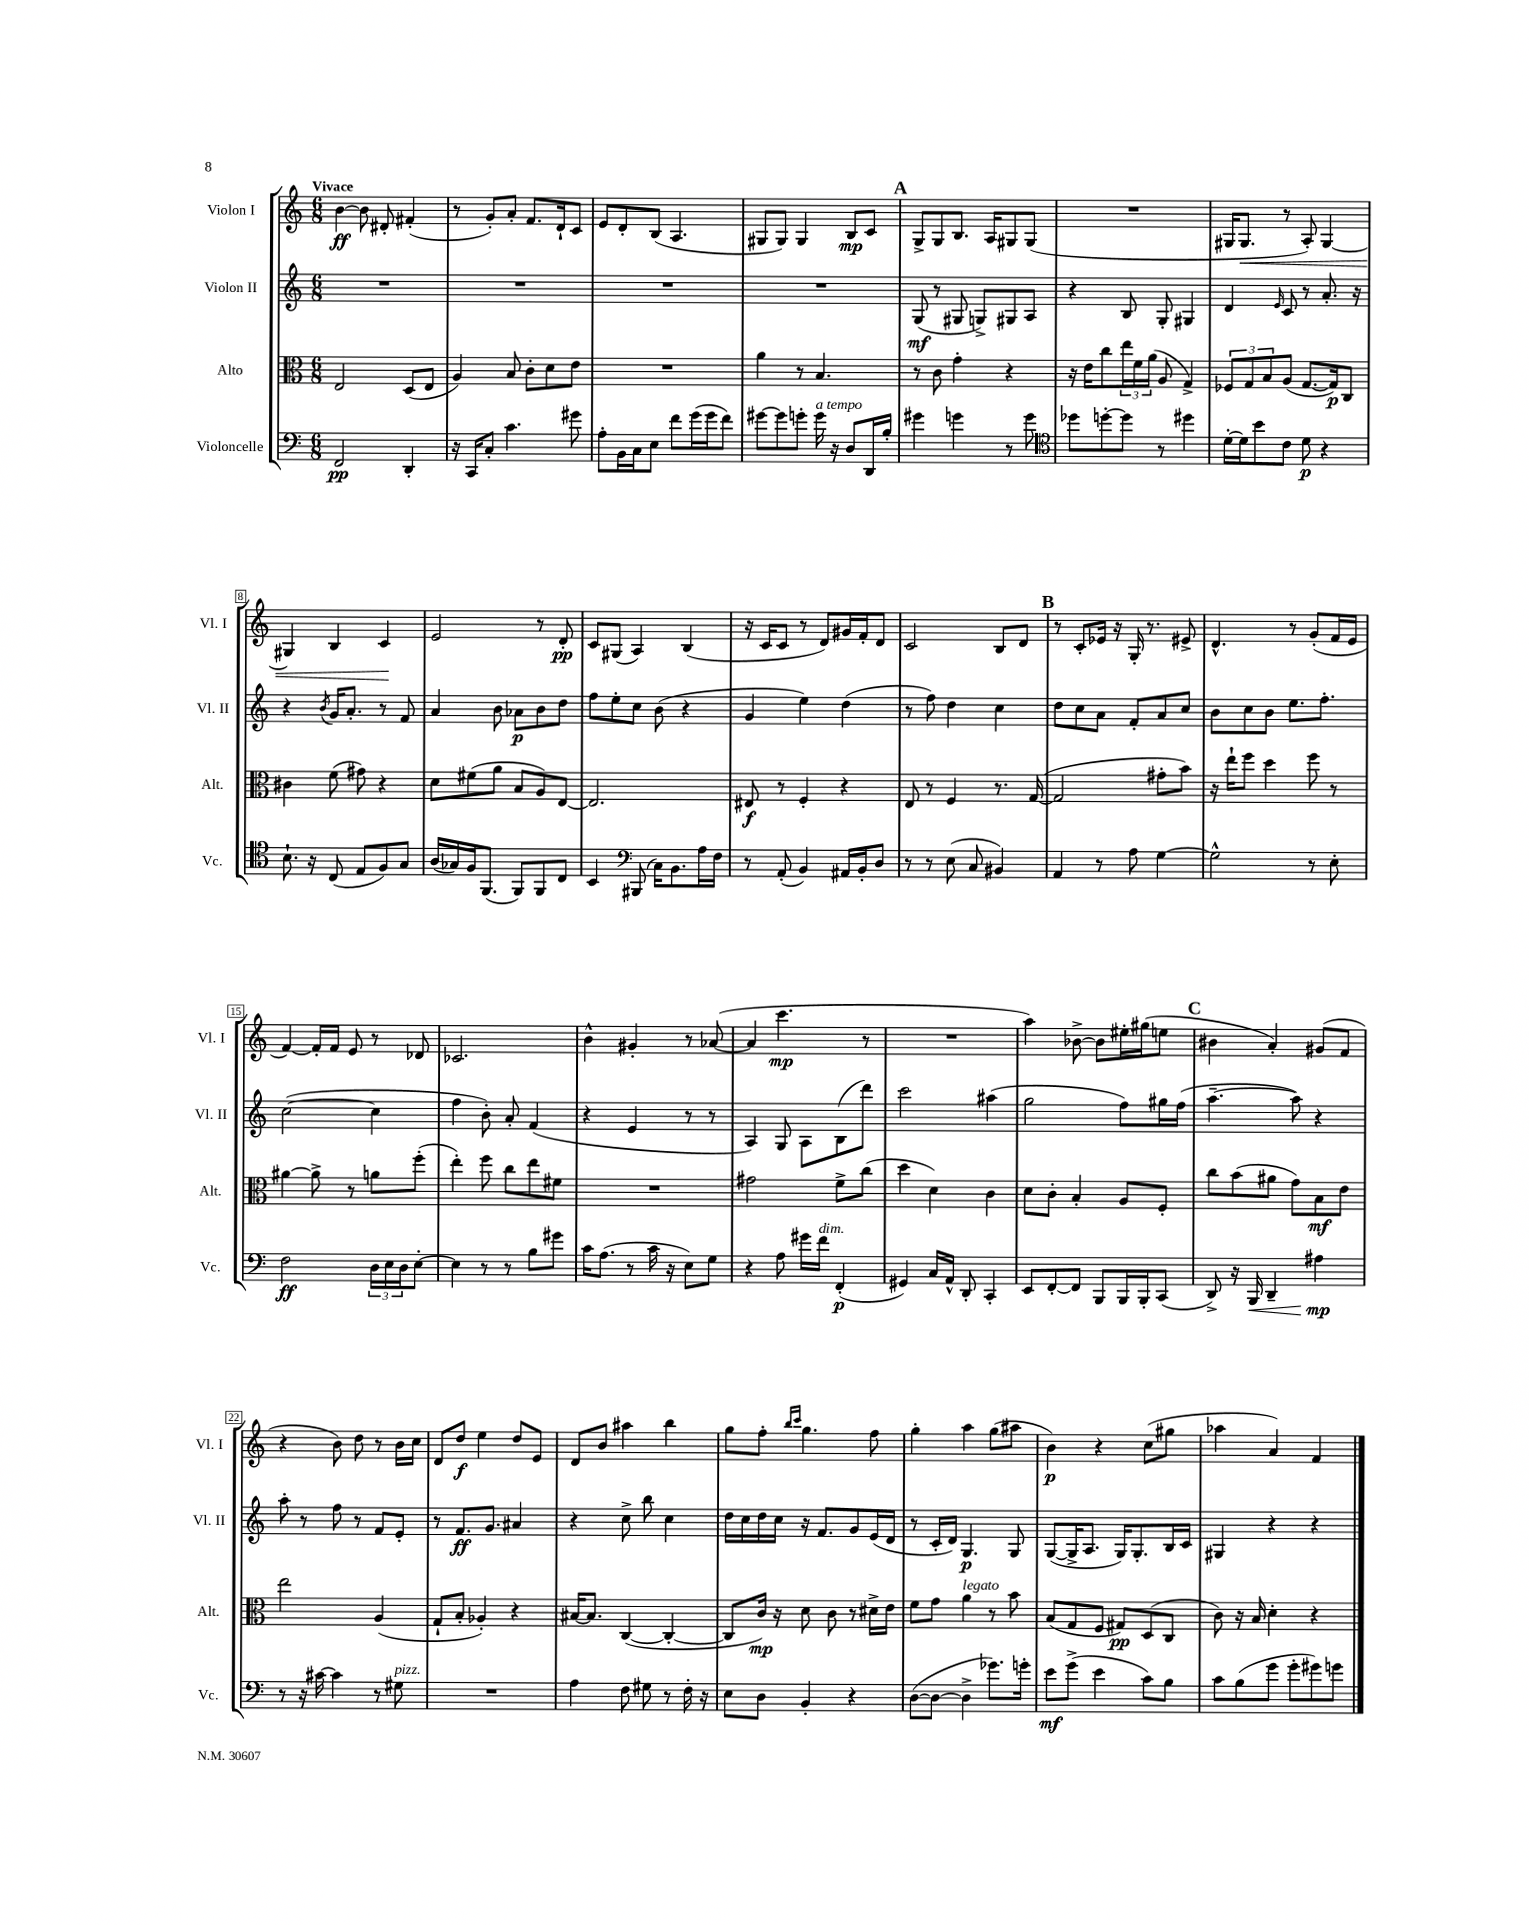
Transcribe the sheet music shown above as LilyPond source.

<<
\new StaffGroup <<
\new Staff = "s0" \with { instrumentName = "Violon I" shortInstrumentName = "Vl. I" } {
    \clef treble \key c \major \numericTimeSignature \time 6/8 \tempo "Vivace"
    b'4~\ff b'8 dis'8-. fis'4-.( |
    r8 g'8-.) a'8-. f'8. d'16-! c'8 |
    e'8 d'8-. b8( a4. |
    gis8 gis8) gis4 b8\mp c'8 |
    \mark \markup { \bold "A" } g8-> g8 b8. a16 gis8 gis8( |
    R2. |
    gis16 gis8.\< r8 a8-.) gis4~ |
    gis4 b4 c'4\! |
    e'2 r8 d'8-.\pp |
    c'8 gis8( a4) b4( |
    r16 c'16 c'8 r8 d'8) gis'16 f'16-. d'8 |
    c'2 b8 d'8 |
    \mark \markup { \bold "B" } r8 c'8-. ees'16 r16 g16-. r8. eis'8-> |
    d'4.-^ r8 g'8-.( f'16 e'16 |
    f'4~) f'16-. f'16 e'8 r8 des'8 |
    ces'2. |
    b'4-^ gis'4-. r8 aes'8~( |
    aes'4 c'''4.\mp r8 |
    R2. |
    a''4) bes'8~-> bes'8 eis''16-. gis''16( e''8 |
    \mark \markup { \bold "C" } bis'4 a'4-.) gis'8( f'8 |
    r4 b'8) d''8 r8 b'16 c''16 |
    d'8 d''8\f e''4 d''8 e'8 |
    d'8 b'8 ais''4 b''4 |
    g''8 f''8-. \grace { b''16 c'''16 } g''4. f''8 |
    g''4-. a''4 g''8( ais''8 |
    b'4\p) r4 c''8( gis''8 |
    aes''4 a'4) f'4 \bar "|." |
}
\new Staff = "s1" \with { instrumentName = "Violon II" shortInstrumentName = "Vl. II" } {
    \clef treble \key c \major \numericTimeSignature \time 6/8
    R2. |
    R2. |
    R2. |
    R2. |
    \mark \markup { \bold "A" } g8\mf( r8 gis8 g8->) gis8 a8 |
    r4 b8 g8-. gis4 |
    d'4 \grace { e'16 } c'8 r8 a'8.-. r16 |
    r4 \acciaccatura { b'8 } g'16 a'8.-. r8 f'8 |
    a'4 b'8 aes'8\p b'8 d''8 |
    f''8 e''8-. c''8 b'8( r4 |
    g'4 e''4) d''4( |
    r8 f''8) d''4 c''4 |
    \mark \markup { \bold "B" } d''8 c''8 a'8 f'8-. a'8 c''8 |
    b'8 c''8 b'8 e''8. f''8.-. |
    c''2~( c''4 |
    f''4 b'8-.) a'8-. f'4( |
    r4 e'4 r8 r8 |
    a4) g8 a8 b8( d'''8) |
    c'''2 ais''4( |
    g''2 f''8) gis''16 f''16( |
    \mark \markup { \bold "C" } a''4.~-- a''8) r4 |
    a''8-. r8 f''8 r8 f'8 e'8-. |
    r8 f'8.\ff g'8. ais'4 |
    r4 c''8-> b''8 c''4 |
    d''16 c''16 d''16 c''16 r16 f'8. g'8 e'16( d'16 |
    r8 c'16-. d'16) g4.\p g8 |
    g8~( g16-> a8. g16) g8.-. b16 c'16 |
    gis4 r4 r4 \bar "|." |
}
\new Staff = "s2" \with { instrumentName = "Alto" shortInstrumentName = "Alt." } {
    \clef alto \key c \major \numericTimeSignature \time 6/8
    e2 d8( e8 |
    a4) b8 c'8-. d'8 e'8 |
    R2. |
    a'4 r8 b4. |
    \mark \markup { \bold "A" } r8 c'8 g'4-. r4 |
    r16 e'16 c''8 \tuplet 3/2 { e''16 f'16 a'16( } a8 g4->) |
    \tuplet 3/2 { fes8 g8 b8 } a8( g8.~ g16\p) c8 |
    cis'4 f'8( gis'8) r4 |
    d'8 fis'8( a'8 b8 a8) e8~ |
    e2. |
    eis8\f r8 f4-. r4 |
    e8 r8 f4 r8. g16~( |
    \mark \markup { \bold "B" } g2 gis'8-. b'8) |
    r16 e''16-! f''8 d''4 f''8 r8 |
    ais'4~ ais'8-> r8 a'8 f''8-.( |
    e''4-.) f''8 c''8 e''8 fis'8 |
    R2. |
    gis'2 f'8-> c''8( |
    d''4 d'4) c'4 |
    d'8 c'8-. b4-. a8 f8-. |
    \mark \markup { \bold "C" } c''8 b'8( ais'8 g'8) b8\mf e'8 |
    e''2 a4( |
    g8-! b8-. aes4-.) r4 |
    bis16~ bis8. c4~( c4~-. |
    c8 c'16\mp) r16 d'8 c'8 r8 dis'16-> e'16 |
    f'8 g'8 a'4^\markup { \italic "legato" } r8 b'8 |
    b8( g8 f8 gis8\pp) d8( c8 |
    c'8) r16 b16 d'4-. r4 \bar "|." |
}
\new Staff = "s3" \with { instrumentName = "Violoncelle" shortInstrumentName = "Vc." } {
    \clef bass \key c \major \numericTimeSignature \time 6/8
    f,2\pp d,4-. |
    r16 c,16 c8-. c'4. gis'8 |
    a8-. b,16 c16 e8 f'8 g'16( g'16 f'8) |
    gis'8~ gis'8 g'8-. g'16^\markup { \italic "a tempo" } r16 d8 d,16 b16-. |
    \mark \markup { \bold "A" } gis'4 g'4 r8 g'8 |
    \clef tenor des''8 d''8~-. d''8 r8 dis''4 |
    d'16~-. d'16 b'8 c'8 d'8\p r4 |
    b8.-! r16 c8( e8 f8) g8 |
    a16( ges16) f16 f,8.( f,8) f,8 c8 |
    b,4 \clef bass bis,,8( c16) b,8. a16 f16 |
    r8 a,8-.( b,4) ais,16 b,16-. d8 |
    r8 r8 e8( c8 bis,4) |
    \mark \markup { \bold "B" } a,4 r8 a8 g4~ |
    g2-^ r8 e8-. |
    f2\ff \tuplet 3/2 { d16 e16 d16 } e8~-. |
    e4 r8 r8 b8 gis'8 |
    c'16 a8.( r8 c'16 r16 e8) g8 |
    r4 a8 gis'16 f'16^\markup { \italic "dim." } f,4-.\p( |
    gis,4) c16 a,16-^ d,8-. c,4-. |
    e,8 f,8~-. f,8 b,,8 b,,16 b,,16-. c,8( |
    \mark \markup { \bold "C" } d,8->) r16 b,,16\< d,4-- ais4\mp\! |
    r8 r16 cis'16~ cis'4 r8 gis8^\markup { \italic "pizz." } |
    R2. |
    a4 f8 gis8 r8 f16-. r16 |
    e8 d8 b,4-. r4 |
    d8~( d8~ d4-> ges'8.) g'16-. |
    e'8\mf g'8->( e'4 c'8) b8 |
    c'8 b8( g'8 g'8-. gis'8) g'8 \bar "|." |
}
>>
>>
\layout { \context { \Score \override BarNumber.stencil = #(make-stencil-boxer 0.1 0.3 ly:text-interface::print) } }
